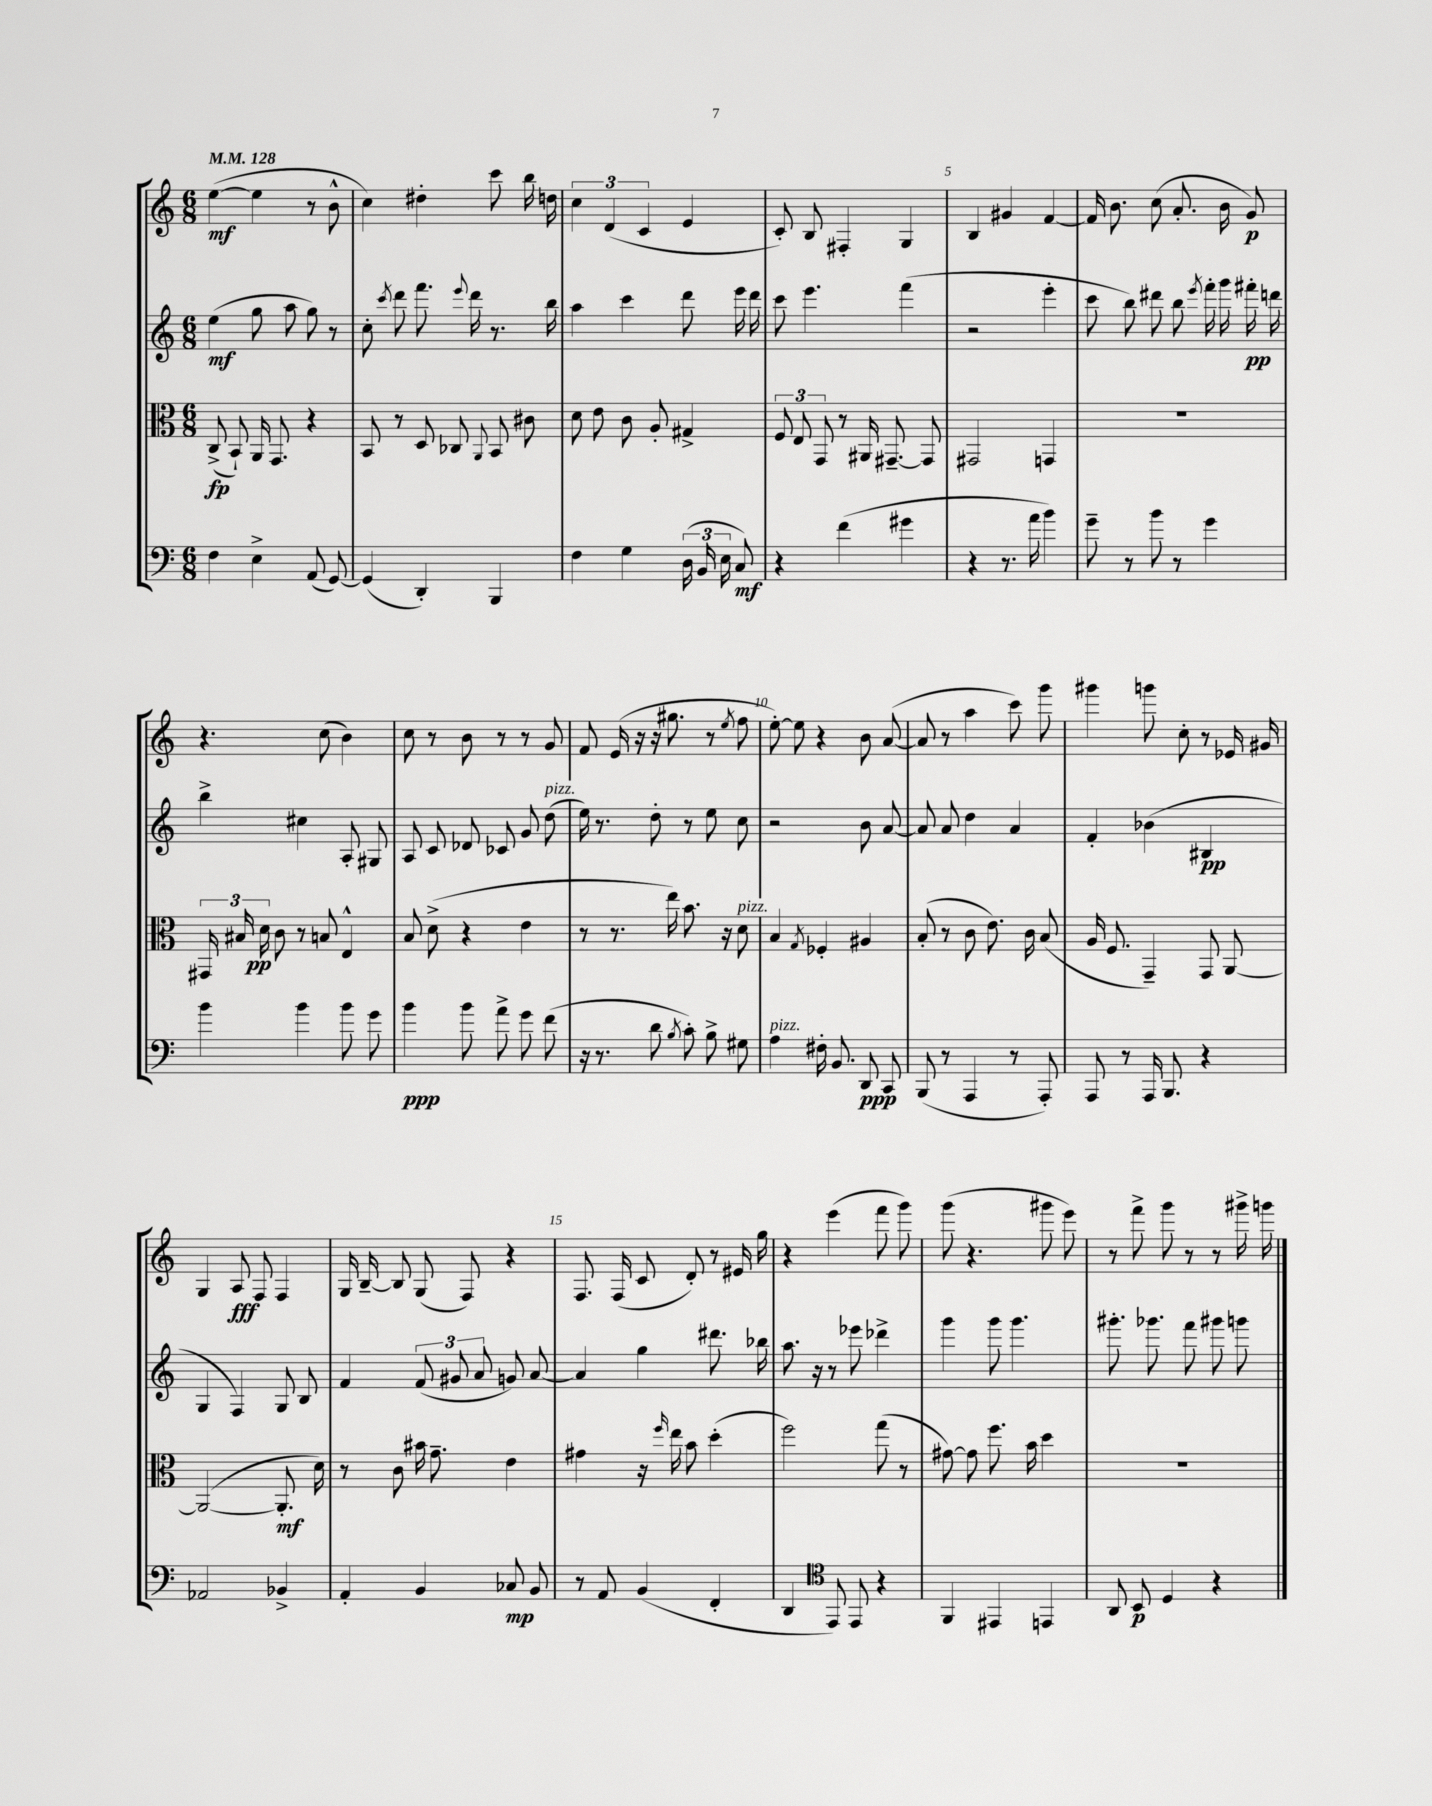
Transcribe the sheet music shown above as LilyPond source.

<<
\new StaffGroup <<
\new Staff = "s0" {
    \clef treble \key c \major \numericTimeSignature \time 6/8 \tempo 4 = 128
    \autoBeamOff e''4~\mf( e''4 r8 b'8-^ |
    c''4) dis''4-. c'''8 b''16 d''16 |
    \tuplet 3/2 { c''4 d'4( c'4 } e'4 |
    c'8-.) b8 fis4-. g4 |
    b4 gis'4 f'4~ |
    f'16 b'8. c''8( a'8.-. b'16 g'8\p) |
    r4. c''8( b'4) |
    c''8 r8 b'8 r8 r8 g'8 |
    f'8 e'16( r16 r16 gis''8. r8 \acciaccatura { e''8 } f''8 |
    e''8~-.) e''8 r4 b'8 a'8~( |
    a'8 r8 a''4 c'''8) g'''8 |
    gis'''4 g'''8 c''8-. r8 ees'16 gis'16 |
    g4 a8\fff f8 f4 |
    g16 b16~-- b8 g8( f8) r4 |
    f8. f16( c'8 d'8-.) r8 eis'16 g''16 |
    r4 e'''4( f'''8 g'''8) |
    g'''8( r4. gis'''8 e'''8) |
    r8 f'''8-> g'''8 r8 r8 gis'''16-> g'''16 \bar "|." |
}
\new Staff = "s1" {
    \clef treble \key c \major \numericTimeSignature \time 6/8
    \autoBeamOff e''4\mf( g''8 a''8 g''8) r8 |
    c''8-. \acciaccatura { c'''8 } d'''8 f'''8. \appoggiatura { e'''8 } d'''16 r8. b''16 |
    a''4 c'''4 d'''8 e'''16 d'''16 |
    c'''8 e'''4. f'''4( |
    r2 e'''4-. |
    c'''8 b''8) dis'''8 b''8 \acciaccatura { e'''8 } f'''16-. g'''16 fis'''16-.\pp d'''16 |
    b''4-> cis''4 a8-. gis8 |
    a8 c'8 des'8 ces'8 g'8 d''8^\markup { \italic "pizz." }( |
    e''16) r8. d''8-. r8 e''8 c''8 |
    r2 b'8 a'8~ |
    a'8 a'8 d''4 a'4 |
    f'4-. bes'4( bis4\pp |
    g4 f4) g8 b8 |
    f'4 \tuplet 3/2 { f'8( gis'8 a'8 } g'8) a'8~ |
    a'4 g''4 dis'''8. bes''16 |
    a''8. r16 r8 ees'''8 des'''4-> |
    g'''4 g'''8 g'''4. |
    gis'''8.-. ges'''8. f'''8 gis'''8 g'''8 \bar "|." |
}
\new Staff = "s2" {
    \clef alto \key c \major \numericTimeSignature \time 6/8
    \autoBeamOff c8->\fp( b,8-!) a,16 g,8. r4 |
    b,8 r8 d8 ces8 \appoggiatura { a,8 } b,8 cis'8 |
    d'8 e'8 c'8 a8-. gis4-> |
    \tuplet 3/2 { f8 e8 g,8 } r8 ais,16 gis,8.~-- gis,8 |
    gis,2 g,4 |
    R2. |
    \tuplet 3/2 { gis,16 bis16 d'16\pp } c'8 r8 b8 e4-^ |
    b8 d'8->( r4 e'4 |
    r8 r8. e''16) b'8. r16 d'8^\markup { \italic "pizz." } |
    b4 \acciaccatura { g8 } fes4-. ais4 |
    b8-.( r8 c'8 e'8.) c'16 b8( |
    a16 f8. g,4--) g,8 a,8~ |
    a,2~( a,8.-.\mf d'16) |
    r8 c'8 bis'16 g'8.-- e'4 |
    gis'4 r16 \grace { f''16 } e''16 b'8 d''4-.( |
    f''2) g''8( r8 |
    gis'8~) gis'8 f''8. b'16 d''4 |
    R2. \bar "|." |
}
\new Staff = "s3" {
    \clef bass \key c \major \numericTimeSignature \time 6/8
    \autoBeamOff f4 e4-> a,8( g,8~) |
    g,4( d,4-.) b,,4 |
    f4 g4 \tuplet 3/2 { d16( b,16 e16 } c8\mf) |
    r4 f'4( gis'4 |
    r4 r8. a'16 b'4) |
    g'8-- r8 b'8 r8 g'4 |
    b'4 b'4 b'8 g'8 |
    b'4\ppp b'8 a'8-> g'8 f'8( |
    r16 r8. d'8 \acciaccatura { b8 } c'8-.) b8-> gis8 |
    a4^\markup { \italic "pizz." } fis16-. b,8. d,8\ppp c,8 |
    b,,8( r8 a,,4 r8 a,,8-.) |
    a,,8 r8 a,,16 b,,8. r4 |
    aes,2 bes,4-> |
    a,4-. b,4 ces8\mp b,8 |
    r8 a,8 b,4( f,4-. |
    d,4 \clef tenor e,8) e,8 r4 |
    f,4 eis,4 e,4 |
    a,8 b,8\p d4 r4 \bar "|." |
}
>>
>>
\layout { \context { \Score \override BarNumber.break-visibility = ##(#f #t #t) barNumberVisibility = #(every-nth-bar-number-visible 5) } }
